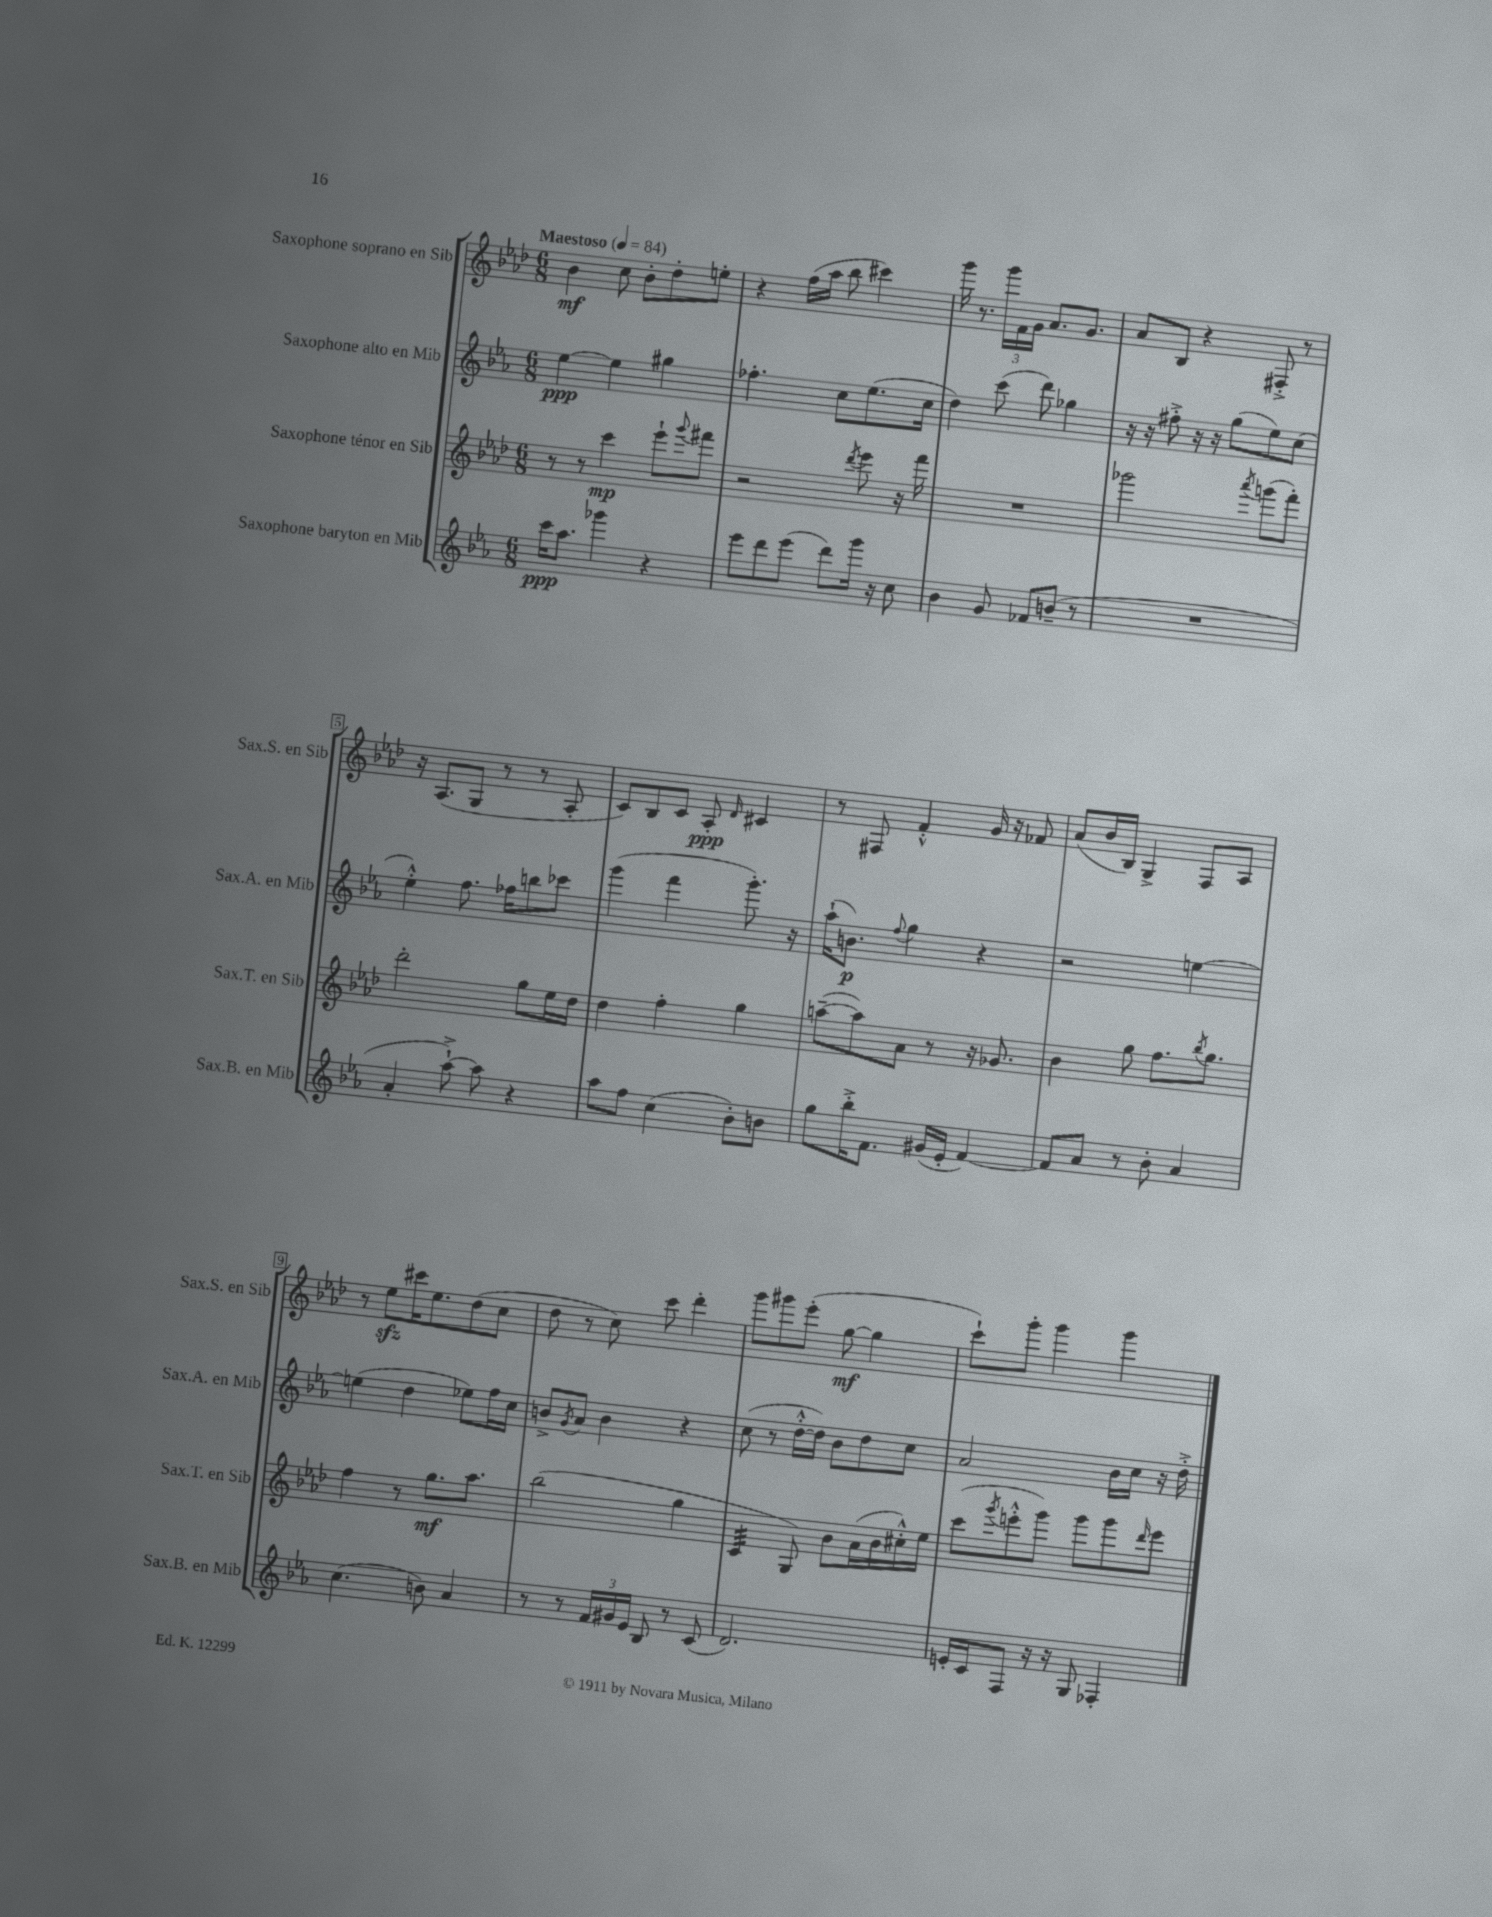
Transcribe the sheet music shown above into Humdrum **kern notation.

**kern	**dynam	**kern	**dynam	**kern	**dynam	**kern	**dynam
*part4	*part4	*part3	*part3	*part2	*part2	*part1	*part1
*staff4	*staff4	*staff3	*staff3	*staff2	*staff2	*staff1	*staff1
*I"Saxophone baryton en Mib	*	*I"Saxophone ténor en Sib	*	*I"Saxophone alto en Mib	*	*I"Saxophone soprano en Sib	*
*I'Sax.B. en Mib	*	*I'Sax.T. en Sib	*	*I'Sax.A. en Mib	*	*I'Sax.S. en Sib	*
*clefG2	*	*clefG2	*	*clefG2	*	*clefG2	*
*k[b-e-a-]	*	*k[b-e-a-d-]	*	*k[b-e-a-]	*	*k[b-e-a-d-]	*
*M6/8	*	*M6/8	*	*M6/8	*	*M6/8	*
*MM84	*	*MM84	*	*MM84	*	*MM84	*
=1	=1	=1	=1	=1	=1	=1	=1
!	!	!	!	!	!	!LO:TX:a:B:t=Maestoso	!
16ccc\KL	ppp	8r	.	[4ee-\	ppp	4b-\	mf
8.aa-\J	.	.	.	.	.	.	.
.	.	8r	.	.	.	.	.
4ggg-X\	.	4ccc\	mp	4ee-\]	.	8cc\	.
.	.	.	.	.	.	8b-'\L	.
4r	.	8eee-`\L	.	4gg#X\	.	8dd-'\	.
.	.	8qqggg/	.	.	.	.	.
.	.	8fff#X\J	.	.	.	8een'\J	.
=2	=2	=2	=2	=2	=2	=2	=2
8eee-\L	.	2r	.	4.ff-X'\	.	4r	.
8ddd\	.	.	.	.	.	.	.
(8eee-\J	.	.	.	.	.	(16ff\LL	.
.	.	.	.	.	.	16aa-\JJ	.
8ddd\L)	.	.	.	8cc\L	.	8bb-\	.
.	.	8qddd-/	.	.	.	.	.
16ggg\Jk	.	8eee-\	.	(8.ee-\	.	4ccc#X\)	.
16r	.	.	.	.	.	.	.
8cc\	.	16r	.	.	.	.	.
.	.	16fff\	.	16cc\Jk	.	.	.
=3	=3	=3	=3	=3	=3	=3	=3
4b-\	.	2.r	.	4dd\)	.	16ggg\	.
.	.	.	.	.	.	8.r	.
8g/	.	.	.	(8ccc\	.	24ggg\LL	.
.	.	.	.	.	.	24f\	.
.	.	.	.	.	.	24g\JJ	.
8f-X/L	.	.	.	8ddd\)	.	8.a-/L	.
(8bn~/J	.	.	.	4gg-X\	.	.	.
.	.	.	.	.	.	8.g/J	.
8r	.	.	.	.	.	.	.
=4	=4	=4	=4	=4	=4	=4	=4
2.r	.	2ggg-X\	.	16r	.	8a-/L	.
.	.	.	.	16r	.	.	.
.	.	.	.	8ff#X'^\	.	8B-/J	.
.	.	.	.	16r	.	4r	.
.	.	.	.	16r	.	.	.
.	.	.	.	(8gg\L	.	.	.
.	.	8qaaa-/	.	.	.	.	.
.	.	(8gggn\L	.	8ee-\)	.	8F#X'^/	.
.	.	8fff'\J)	.	(8cc\J	.	8r	.
!!LO:LB:g=z
=5	=5	=5	=5	=5	=5	=5	=5
4a-'/	.	2ddd-'\	.	4ee-'^^\)	.	16r	.
.	.	.	.	.	.	(8.A-/L	.
[8aa-`^\)	.	.	.	8.ff\	.	8G/J	.
8aa-\]	.	.	.	.	.	8r	.
.	.	.	.	16ff-X\KL	.	.	.
4r	.	8gg\L	.	8bbn\	.	8r	.
.	.	16ee-\L	.	8ccc-X\J	.	8A-'/	.
.	.	16dd-\JJ	.	.	.	.	.
=6	=6	=6	=6	=6	=6	=6	=6
8aa-\L	.	4dd-\	.	(4ggg\	.	8c/L)	.
8ff\J	.	.	.	.	.	8B-/	.
(4cc\	.	4ff'\	.	4fff\	.	8c/J	.
.	.	.	.	.	.	8A-'/	ppp
.	.	.	.	.	.	16qqd-/	.
8b-'\L)	.	4gg\	.	8.ggg'\)	.	4c#X/	.
8bn\J	.	.	.	.	.	.	.
.	.	.	.	16r	.	.	.
=7	=7	=7	=7	=7	=7	=7	=7
8gg\L	.	([8aan~\L	.	(16aa-`\KL	.	8r	.
.	.	.	.	8.bn\J)	p	.	.
16bb-'^\K	.	8aa\])	.	.	.	8F#X/	.
8.f\J	.	.	.	.	.	.	.
.	.	.	.	8qqff/	.	.	.
.	.	8a-\J	.	4gg\	.	4f'^^/	.
(16g#X/LL	.	8r	.	.	.	.	.
16e-'/JJ	.	.	.	.	.	.	.
[4f/)	.	16r	.	4r	.	16g/	.
.	.	8.g-X/	.	.	.	16r	.
.	.	.	.	.	.	8f-X/	.
=8	=8	=8	=8	=8	=8	=8	=8
8f/L]	.	4b-\	.	2r	.	(8a-/L	.
8a-/J	.	.	.	.	.	16b-/L	.
.	.	.	.	.	.	16B-/JJ)	.
8r	.	8gg\	.	.	.	4G^/	.
8b-'\	.	8.ff\L	.	.	.	.	.
4a-/	.	.	.	[4een\	.	8F/L	.
.	.	8qbb-/	.	.	.	.	.
.	.	8.gg\J	.	.	.	.	.
.	.	.	.	.	.	8A-/J	.
!!LO:LB:g=z
=9	=9	=9	=9	=9	=9	=9	=9
(4.cc\	.	4ff\	.	(4een\]	.	8r	.
.	.	.	.	.	.	8ee-zz\L	.
.	.	8r	.	4dd\	.	16ccc#X\K	.
.	.	.	.	.	.	8.ee-\	.
8bn\)	.	8.gg\L	mf	.	.	.	.
4a-/	.	.	.	8ee-X\L)	.	(8dd-\	.
.	.	8.aa-\J	.	.	.	.	.
.	.	.	.	16ff\L	.	8cc\J	.
.	.	.	.	16cc\JJ	.	.	.
=10	=10	=10	=10	=10	=10	=10	=10
8r	.	(2bb-\	.	8bn^/L	.	8dd-\	.
.	.	.	.	8qg/	.	.	.
8r	.	.	.	8a-/J	.	8r	.
24f/LL	.	.	.	4b\	.	8cc\)	.
24g#X/	.	.	.	.	.	.	.
24e-/JJ	.	.	.	.	.	.	.
8B-/	.	.	.	.	.	8ccc\	.
8r	.	4gg\	.	4r	.	4ddd-'\	.
(8c/	.	.	.	.	.	.	.
=11	=11	=11	=11	=11	=11	=11	=11
*	*	*tremolo	*	*	*	*	*
2.d/)	.	32c/LLL	.	(8cc\	.	8ggg\L	.
.	.	32c/	.	.	.	.	.
.	.	32c/	.	.	.	.	.
.	.	32c/	.	.	.	.	.
.	.	32c/	.	8r	.	8ggg#X\	.
.	.	32c/	.	.	.	.	.
.	.	32c/	.	.	.	.	.
.	.	32c/JJJ	.	.	.	.	.
*	*	*Xtremolo	*	*	*	*	*
.	.	8G/)	.	[16dd'^^\LL	.	(8eee-'\J	.
.	.	.	.	16dd\JJ])	.	.	.
.	.	8b-\L	.	8b-\L	.	[8gg\	mf
.	.	(16a-\L	.	8dd\	.	4gg\]	.
.	.	16b-\	.	.	.	.	.
.	.	16cc#X'^^\)	.	8cc\J	.	.	.
.	.	16ee-\JJ	.	.	.	.	.
=12	=12	=12	=12	=12	=12	=12	=12
16en'/LL	.	(8ccc\L	.	2a-/	.	8ccc`\L)	.
16c/J	.	.	.	.	.	.	.
.	.	8qggg/	.	.	.	.	.
8F/J	.	8eeen'^^\	.	.	.	8ggg'\J	.
16r	.	8ggg\J)	.	.	.	4ggg\	.
16r	.	.	.	.	.	.	.
8G/	.	8ggg\L	.	.	.	.	.
4F-X'/	.	8ggg\	.	16b-\LL	.	4ggg\	.
.	.	.	.	16cc\JJ	.	.	.
.	.	16qqddd-/	.	.	.	.	.
.	.	8eee\J	.	16r	.	.	.
.	.	.	.	16dd'^\	.	.	.
==	==	==	==	==	==	==	==
*-	*-	*-	*-	*-	*-	*-	*-
